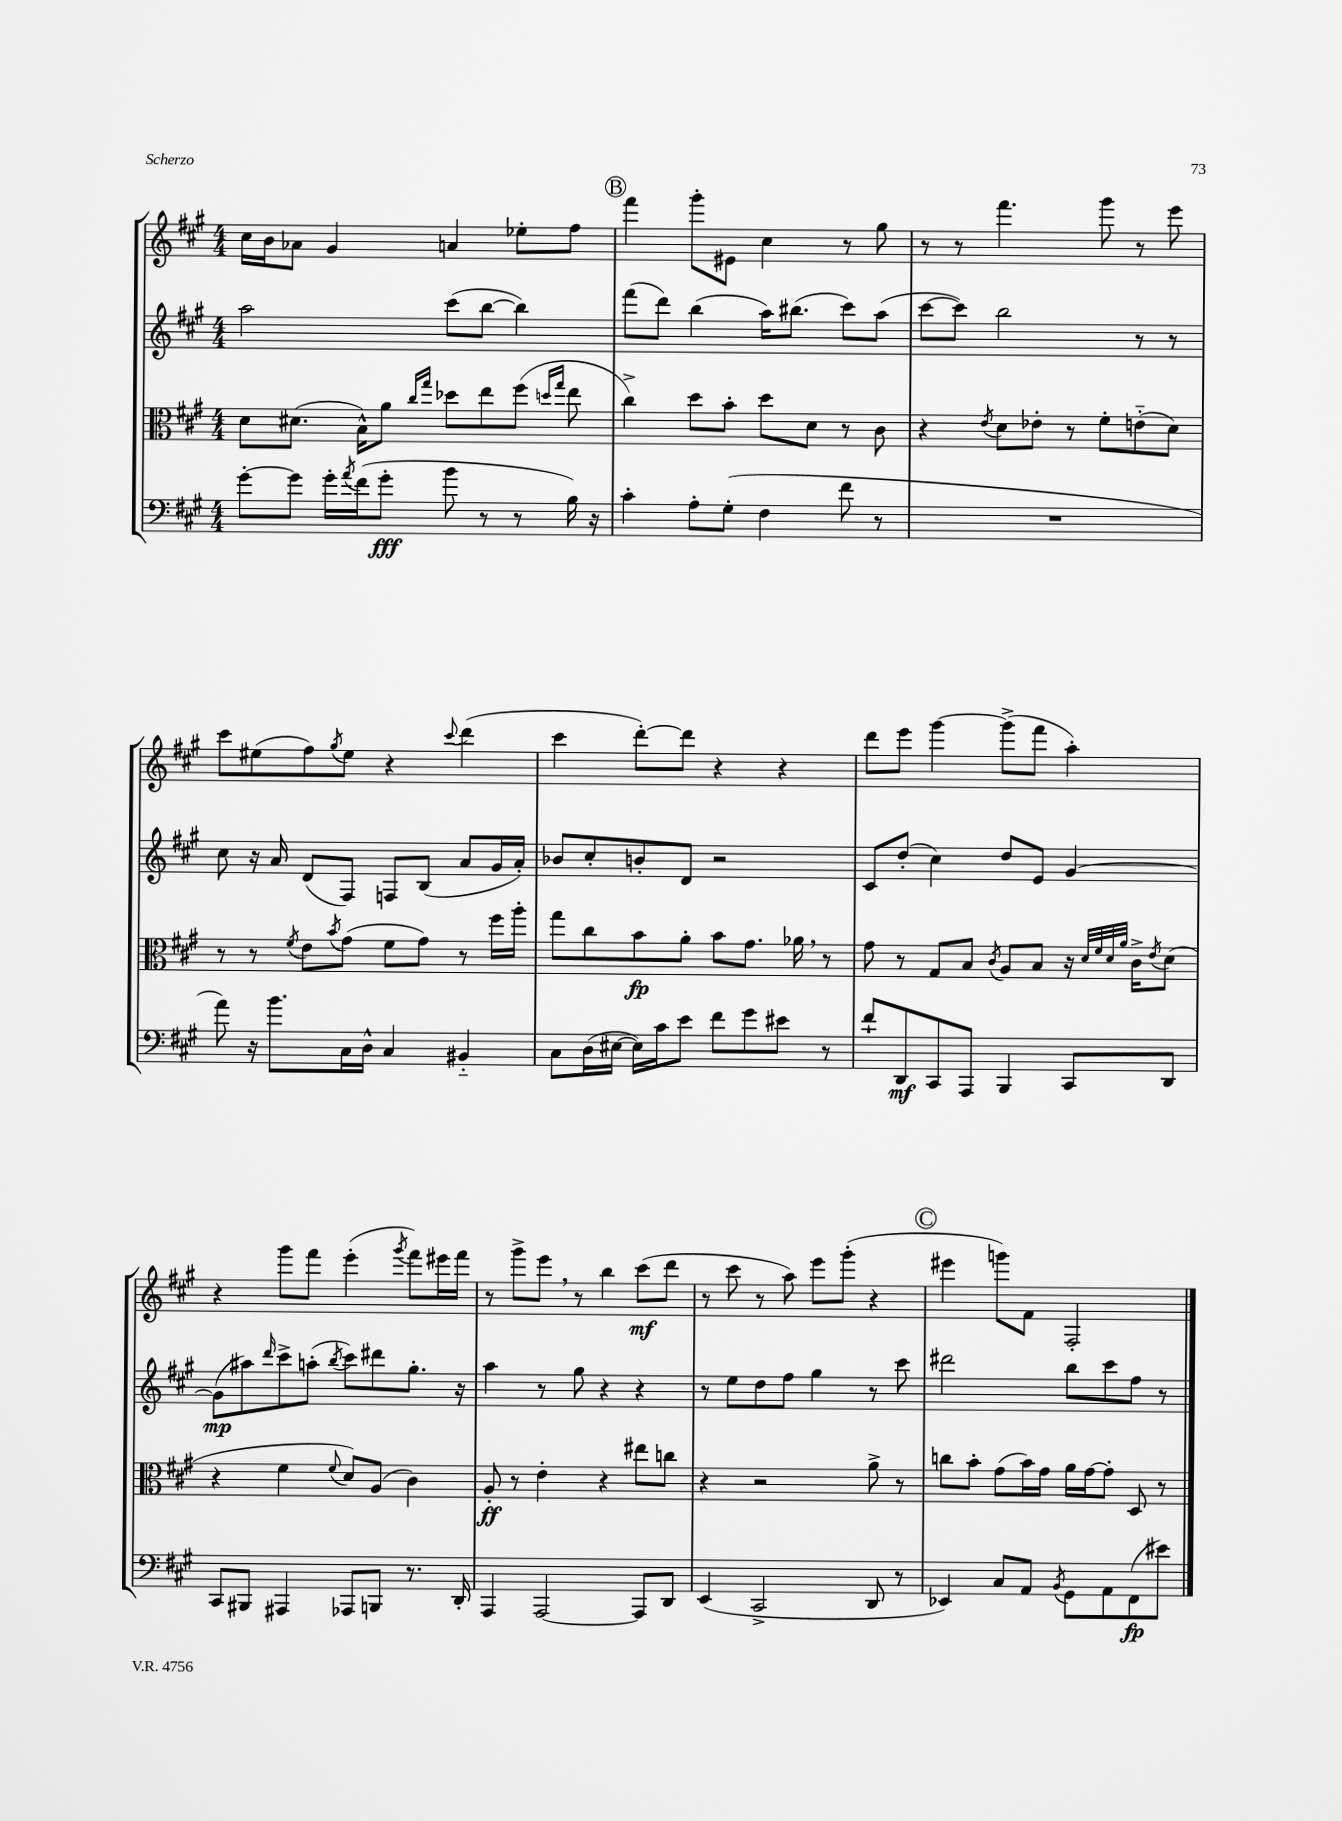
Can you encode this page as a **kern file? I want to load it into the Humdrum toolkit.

**kern	**kern	**kern	**kern
*staff4	*staff3	*staff2	*staff1
*clefF4	*clefC3	*clefG2	*clefG2
*k[f#c#g#]	*k[f#c#g#]	*k[f#c#g#]	*k[f#c#g#]
*M4/4	*M4/4	*M4/4	*M4/4
[8g#'	8d	2aa	16cc#
.	.	.	16b
8g#]	(8.d#	.	8a-
16g#'	.	.	4g#
8qa	.	.	.
(16f#	16B^^)	.	.
8g#'	8a	.	.
.	16qqcc#	.	.
.	16qqgg#	.	.
8b	8dd-	(8ccc#	4a
8r	8ee	[8bb	.
8r	(8ff#	4bb])	8ee-'
.	16qqdd	.	.
.	16qqgg#	.	.
16B)	8ee	.	8ff#
16r	.	.	.
=	=	=	=
4c#'	4cc#^)	(8fff#	4fff#
.	.	8ddd)	.
8A'	8dd	(4bb	8ggg#'
(8G#'	8b'	.	8e#
4F#	8dd	16aa)	4cc#
.	.	(8.bb#	.
.	8d	.	.
8f#	8r	8ccc#)	8r
8r	8c#	(8aa	8gg#
=	=	=	=
1r	4r	[8ccc#	8r
.	.	8ccc#])	8r
.	8qe	.	.
.	8d	2bb	4.fff#
.	8e-'	.	.
.	8r	.	.
.	8f#'	.	8ggg#
.	(8e'~	8r	8r
.	8d)	8r	8eee
=	=	=	=
8a)	8r	8cc#	8ccc#
16r	8r	16r	(8ee#
8.b	.	16a	.
.	8qf#	.	.
.	8e	(8d	8ff#)
.	8qb	.	8qgg#
16C#	(8g#	8F#)	8ee#
16D^^	.	.	.
4C#	8f#	8F	4r
.	8g#)	(8B	.
.	.	.	8qqccc#
4BB#'~	8r	8a	(4ddd
.	16ff#	16g#	.
.	16aa'	16a')	.
=	=	=	=
8C#	8gg#	8b-	4ccc#
(16D	8cc#	8cc#'	.
[16E#	.	.	.
16E#])	8b	8b'	[8ddd')
16c#	.	.	.
8e	8a'	8d	8ddd]
8f#	8b	2r	4r
8g#	8.g#	.	.
8e#	.	.	4r
.	16a-	.	.
8r	8r	.	.
=	=	=	=
8f#`	8g#	8c#	8ddd
8DD	8r	(8dd'	8eee
8CC#	8G#	4cc#)	[4ggg#
8AAA	8B	.	.
.	8qc#	.	.
4BBB	8A	8dd	(8ggg#^]
.	8B	8e	8fff#
8CC#	16r	[4g#	4aa')
.	32qqd	.	.
.	32qqf#	.	.
.	32qqd	.	.
.	32qqa	.	.
.	16c#^	.	.
.	8qe	.	.
8DD	(8d	.	.
=	=	=	=
8CC#	4r	(8g#]	4r
8BBB#	.	8aa#)	.
.	.	16qqddd	.
4AAA#	4f#	8ccc#^	8ggg#
.	.	(8aa'	8fff#
.	8qqf#	8qbb	.
8AAA-	8d)	8ccc#)	(4eee'
8BBB	(8A	8ddd#	.
.	.	.	8qggg#
8.r	4c#)	8.gg#'	8fff#)
.	.	.	16eee#
16DD'	.	16r	16fff#
=	=	=	=
4AAA	8A'	4aa	8r
.	8r	.	8ggg#^
[2AAA	4e'	8r	8eee
.	.	8gg#	8r
.	4r	4r	4bb
8AAA]	8ee#	4r	(8ccc#
8DD	8cc	.	8ddd
=	=	=	=
(4EE	4r	8r	8r
.	.	8ee	8ccc#
2CC#^	2r	8dd	8r
.	.	8ff#	8aa)
.	.	4gg#	8eee
.	.	.	(8ggg#'
8DD	8a^	8r	4r
8r	8r	8ccc#	.
=	=	=	=
4EE-)	8cc	2ddd#	4eee#
.	8b'	.	.
8C#	(8g#	.	8ggg)
8AA	16b)	.	8f#
.	16g#	.	.
8qBB	.	.	.
8GG#	16a	8bb	2F#'
.	[16g#	.	.
8AA	8g#']	8ccc#	.
(8FF#	8D	8ff#	.
8e#)	8r	8r	.
==	==	==	==
*-	*-	*-	*-
